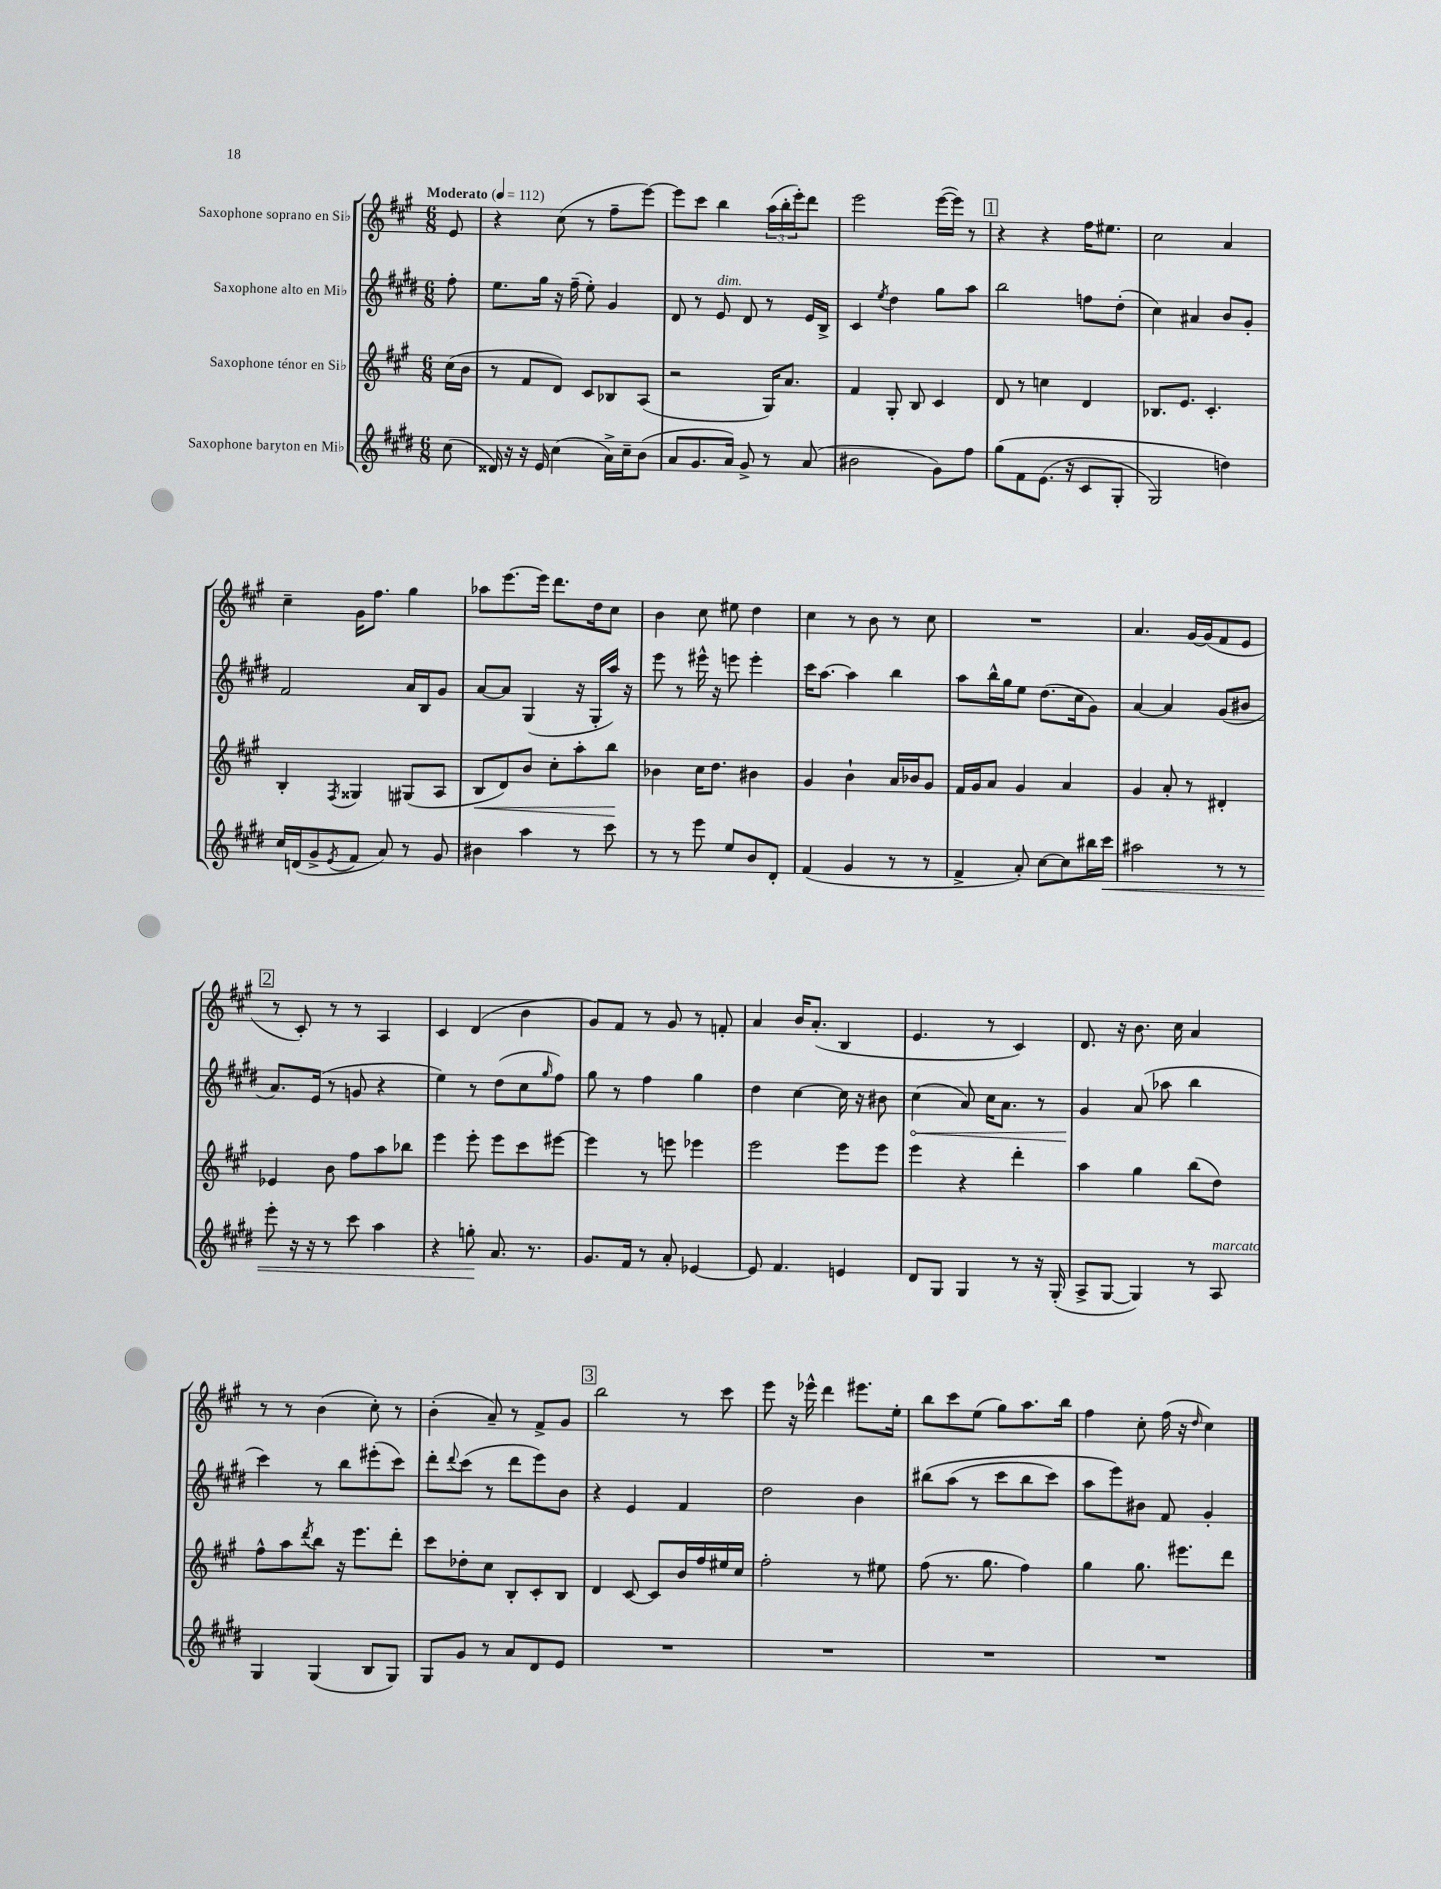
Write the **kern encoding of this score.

**kern	**dynam	**kern	**dynam	**kern	**dynam	**kern
*part4	*part4	*part3	*part3	*part2	*part2	*part1
*staff4	*staff4	*staff3	*staff3	*staff2	*staff2	*staff1
*I"Saxophone baryton en Mi♭	*	*I"Saxophone ténor en Si♭	*	*I"Saxophone alto en Mi♭	*	*I"Saxophone soprano en Si♭
*clefG2	*	*clefG2	*	*clefG2	*	*clefG2
*k[f#c#g#d#]	*	*k[f#c#g#]	*	*k[f#c#g#d#]	*	*k[f#c#g#]
*M6/8	*	*M6/8	*	*M6/8	*	*M6/8
*MM112	*	*MM112	*	*MM112	*	*MM112
=	=	=	=	=	=	=
!	!	!	!	!	!	!LO:TX:a:B:t=Moderato
(8cc#\	.	(16cc#\LL	.	8ff#'\	.	8e/
.	.	16b\JJ	.	.	.	.
=1	=1	=1	=1	=1	=1	=1
16d##X/)	.	8r	.	8.ee\L	.	4r
16r	.	.	.	.	.	.
16r	.	8f#/L	.	.	.	.
16e/	.	.	.	16gg#\Jk	.	.
(4cc#\	.	8d/J)	.	16r	.	(8cc#\
.	.	.	.	(16ff#~\	.	.
.	.	8c#/L	.	8ee'\)	.	8r
16a^\LL)	.	8B-X/	.	4g#/	.	8ff#~\L
16cc#~\J	.	.	.	.	.	.
(8b\J	.	(8A/J	.	.	.	[8eee\J)
=2	=2	=2	=2	=2	=2	=2
8a/L	.	2r	.	8d#/	.	8eee\L]
8.g#/	.	.	.	8r	.	8ccc#\J
!	!	!	!	!LO:TX:a:i:t=dim.	!	!
.	.	.	.	8e/	.	4bb\
16a/Jk)	.	.	.	.	.	.
8g#^/	.	.	.	8d#/	.	.
8r	.	16G#/KL)	.	8r	.	(24aa\LL
.	.	.	.	.	.	24bb'\
.	.	8.a/J	.	.	.	.
.	.	.	.	.	.	24eee'\J)
(8a/	.	.	.	16e/LL	.	8ddd\J
.	.	.	.	16B^/JJ	.	.
=3	=3	=3	=3	=3	=3	=3
2b#X\	.	4f#/	.	4c#/	.	2eee\
.	.	.	.	8qee/	.	.
.	.	8G#'/	.	4dd#\	.	.
.	.	8B/	.	.	.	.
8g#\L)	.	4c#/	.	8gg#\L	.	([16eee\LL
.	.	.	.	.	.	16eee\JJ])
8ff#\J	.	.	.	8aa\J	.	8r
!!LO:REH:place=s1:t=1
=4	=4	=4	=4	=4	=4	=4
(8gg#\L	.	8d/	.	2bb\	.	4r
8f#\	.	8r	.	.	.	.
(8.e\J	.	4ccn\	.	.	.	4r
16r	.	.	.	.	.	.
8c#/L	.	4d/	.	8ffn\L	.	16ff#\KL
.	.	.	.	.	.	8.ee#X\J
8G#'/J	.	.	.	(8dd#'\J	.	.
=5	=5	=5	=5	=5	=5	=5
2G#/)	.	8.B-X/L	.	4cc#\)	.	2cc#\
.	.	8.e/J	.	.	.	.
.	.	.	.	4a#X/	.	.
.	.	4.c#'/	.	.	.	.
4ddn\)	.	.	.	8b/L	.	4a/
.	.	.	.	8g#'/J	.	.
!!LO:LB:g=z
=6	=6	=6	=6	=6	=6	=6
16cc#/LL	.	4B'/	.	2f#/	.	4cc#~\
(16dn/J	.	.	.	.	.	.
8g#^/	.	.	.	.	.	.
8qe/	.	8qF#/	.	.	.	.
8f#/J	.	4G##X/	.	.	.	16g#\KL
.	.	.	.	.	.	8.ff#\J
8a/)	.	.	.	.	.	.
8r	.	(8G#X/L	.	16a/LL	.	4gg#\
.	.	.	.	16B/J	.	.
8g#/	.	8A/J	.	8g#/J	.	.
=7	=7	=7	=7	=7	=7	=7
!	!	!	!LO:HP:b	!	!	!
4b#X\	.	8B/L	<	[8a/L	.	8aa-X\L
.	.	8d/)	.	8a/J]	.	[8.eee\
4aa\	.	8b/J	.	(4G#/	.	.
.	.	.	.	.	.	16eee\Jk]
.	.	8cc#'\L	.	.	.	8.ddd\L
8r	.	8aa'\	.	16r	.	.
.	.	.	.	16G#'/LL	.	16dd\k
8ccc#\	.	8bb\J	.	16aa/JJ)	.	8cc#\J
.	.	.	.	16r	.	.
.	.	.	[	.	.	.
=8	=8	=8	=8	=8	=8	=8
8r	.	4b-X\	.	8eee\	.	4b\
8r	.	.	.	8r	.	.
8eee\	.	16cc#\KL	.	16eee#X^^\	.	8cc#\
.	.	8.dd\J	.	16r	.	.
8ee/L	.	.	.	8eeen\	.	8ee#X\
8b/	.	4b#X\	.	4eee'\	.	4dd\
8d#'/J	.	.	.	.	.	.
=9	=9	=9	=9	=9	=9	=9
(4f#/	.	4g#/	.	16ccc#\KL	.	4cc#\
.	.	.	.	[8.aa\J	.	.
4g#/	.	4b`\	.	4aa\]	.	8r
.	.	.	.	.	.	8b\
8r	.	16a/LL	.	4bb\	.	8r
.	.	16b-X/J	.	.	.	.
8r	.	8g#/J	.	.	.	8cc#\
=10	=10	=10	=10	=10	=10	=10
4f#^/	.	16f#/LL	.	8aa\L	.	2.r
.	.	16g#/J	.	.	.	.
.	.	8a/J	.	16bb^^\L	.	.
.	.	.	.	16gg#\J	.	.
8a'/)	.	4g#/	.	8ee\J	.	.
[8cc#\L	.	.	.	(8.dd#\L	.	.
8cc#\]	.	4a/	.	.	.	.
.	.	.	.	16cc#\k	.	.
16bb#X\L	.	.	.	8g#\J)	.	.
!	!LO:HP:b	!	!	!	!	!
16ccc#\JJ	<	.	.	.	.	.
=11	=11	=11	=11	=11	=11	=11
2aa#X\	.	4g#/	.	[4a/	.	4.a/
.	.	8a'/	.	4a/]	.	.
.	.	8r	.	.	.	[16g#/LL
.	.	.	.	.	.	(16g#/J]
8r	.	4d#X'/	.	(8g#/L	.	8f#/
8r	.	.	.	8b#X/J	.	8e/J
!!LO:LB:g=z
!!LO:REH:place=s1:t=2
=12	=12	=12	=12	=12	=12	=12
8eee'\	.	4e-X/	.	8.a/L)	.	8r
16r	.	.	.	.	.	8c#'/)
16r	.	.	.	(16e/Jk	.	.
8r	.	8b\	.	8r	.	8r
8ccc#\	.	8ff#\L	.	8gn/	.	8r
4aa\	.	8aa\	.	4r	.	4A/
.	.	8bb-X\J	.	.	.	.
=13	=13	=13	=13	=13	=13	=13
4r	.	4eee\	.	4ee\)	.	4c#/
8ggn'\	.	8eee'\	.	8r	.	(4d/
8.a/	[	8eee\L	.	(8dd#\L	.	.
.	.	8ccc#\	.	8cc#\	.	4b\
8.r	.	.	.	.	.	.
.	.	.	.	16qqgg#/	.	.
.	.	[8eee#X\J	.	8ff#\J)	.	.
=14	=14	=14	=14	=14	=14	=14
8.g#/L	.	4eee#\]	.	8gg#\	.	8g#/L)
.	.	.	.	8r	.	8f#/J
16f#/Jk	.	.	.	.	.	.
8r	.	8r	.	4ff#\	.	8r
8a'/	.	8eeen\	.	.	.	8g#/
[4e-X/	.	4eee-X\	.	4gg#\	.	8r
.	.	.	.	.	.	8fn'/
=15	=15	=15	=15	=15	=15	=15
8e-/]	.	2eee\	.	4dd#\	.	4a/
4.f#/	.	.	.	.	.	.
.	.	.	.	[4cc#\	.	16b/KL
.	.	.	.	.	.	(8.a'/J
4en/	.	8eee\L	.	16cc#\]	.	4B/
.	.	.	.	16r	.	.
.	.	8eee\J	.	8b#X\	.	.
=16	=16	=16	=16	=16	=16	=16
!	!	!	!	!	!LO:HP:b	!
8d#/L	.	4eee\	.	(4cc#\	<	4.e/
8G#/J	.	.	.	.	.	.
4G#/	.	4r	.	8a/)	.	.
.	.	.	.	16cc#\KL	.	8r
.	.	.	.	8.a\J	.	.
8r	.	4ddd'\	.	.	.	4c#/)
16r	.	.	.	8r	.	.
(16G#'/	.	.	.	.	.	.
=17	=17	=17	=17	=17	=17	=17
8A^/L	.	4aa\	.	4g#/	.	8.d/
[8G#/J	.	.	.	.	.	.
.	.	.	.	.	.	16r
4G#/])	.	4gg#\	.	(8a/	[	8.b\
.	.	.	.	8aa-X\	.	.
.	.	.	.	.	.	16cc#\
8r	.	(8bb\L	.	4bb\	.	4a/
!LO:TX:a:i:t=marcato	!	!	!	!	!	!
8A/	.	8dd\J)	.	.	.	.
!!LO:LB:g=z
=18	=18	=18	=18	=18	=18	=18
4G#/	.	8ff#^^\L	.	4ccc#\)	.	8r
.	.	8aa\	.	.	.	8r
.	.	8qddd/	.	.	.	.
(4G#/	.	8bb\J	.	8r	.	(4b\
.	.	16r	.	8bb\L	.	.
.	.	8.eee\L	.	.	.	.
8B/L	.	.	.	(8eee#X'\	.	8cc#'\)
8G#/J)	.	8ddd'\J	.	8ccc#\J)	.	8r
=19	=19	=19	=19	=19	=19	=19
8G#/L	.	8ccc#\L	.	8ddd#'\L	.	(4b'\
.	.	.	.	8qqddd#/	.	.
8g#/J	.	8dd-X'\	.	(8ccc#\J	.	.
8r	.	8cc#\J	.	8r	.	8a~/)
8a/L	.	8B'/L	.	8ddd#\L	.	8r
8d#/	.	8c#'/	.	8eee\)	.	8f#^/L
8e/J	.	8B/J	.	8b\J	.	8g#/J
!!LO:REH:place=s1:t=3
=20	=20	=20	=20	=20	=20	=20
2.r	.	4d/	.	4r	.	2bb\
.	.	[8c#/	.	4e/	.	.
.	.	8c#/L]	.	.	.	.
.	.	16b/L	.	4f#/	.	8r
.	.	16ff#/	.	.	.	.
.	.	16ee#X/	.	.	.	8ccc#\
.	.	16cc#/JJ	.	.	.	.
=21	=21	=21	=21	=21	=21	=21
2.r	.	2ff#'\	.	2dd#\	.	8eee\
.	.	.	.	.	.	16r
.	.	.	.	.	.	16eee-X^^\
.	.	.	.	.	.	4ddd\
.	.	8r	.	4b\	.	8.eee#X\L
.	.	8ee#X\	.	.	.	.
.	.	.	.	.	.	16ee'\Jk
=22	=22	=22	=22	=22	=22	=22
2.r	.	(8ff#\	.	(8bb#X\L	.	8bb\L
.	.	8.r	.	(8aa\J	.	8ccc#\
.	.	.	.	8r	.	(8ee\J
.	.	8.gg#\	.	.	.	.
.	.	.	.	8ccc#\L	.	8gg#\L)
.	.	4ff#\)	.	8bb#\	.	8.aa\
.	.	.	.	8ccc#\J)	.	.
.	.	.	.	.	.	16bb\Jk
=23	=23	=23	=23	=23	=23	=23
2.r	.	4gg#\	.	8aa\L	.	4ff#\
.	.	.	.	8eee\)	.	.
.	.	8.gg#\	.	8b#X\J	.	8cc#'\
.	.	.	.	8f#/	.	(16ff#\
.	.	8.eee#X\L	.	.	.	16r
.	.	.	.	.	.	16qqdd/
.	.	.	.	4g#'/	.	4cc#\)
.	.	8ddd\J	.	.	.	.
==	==	==	==	==	==	==
*-	*-	*-	*-	*-	*-	*-
